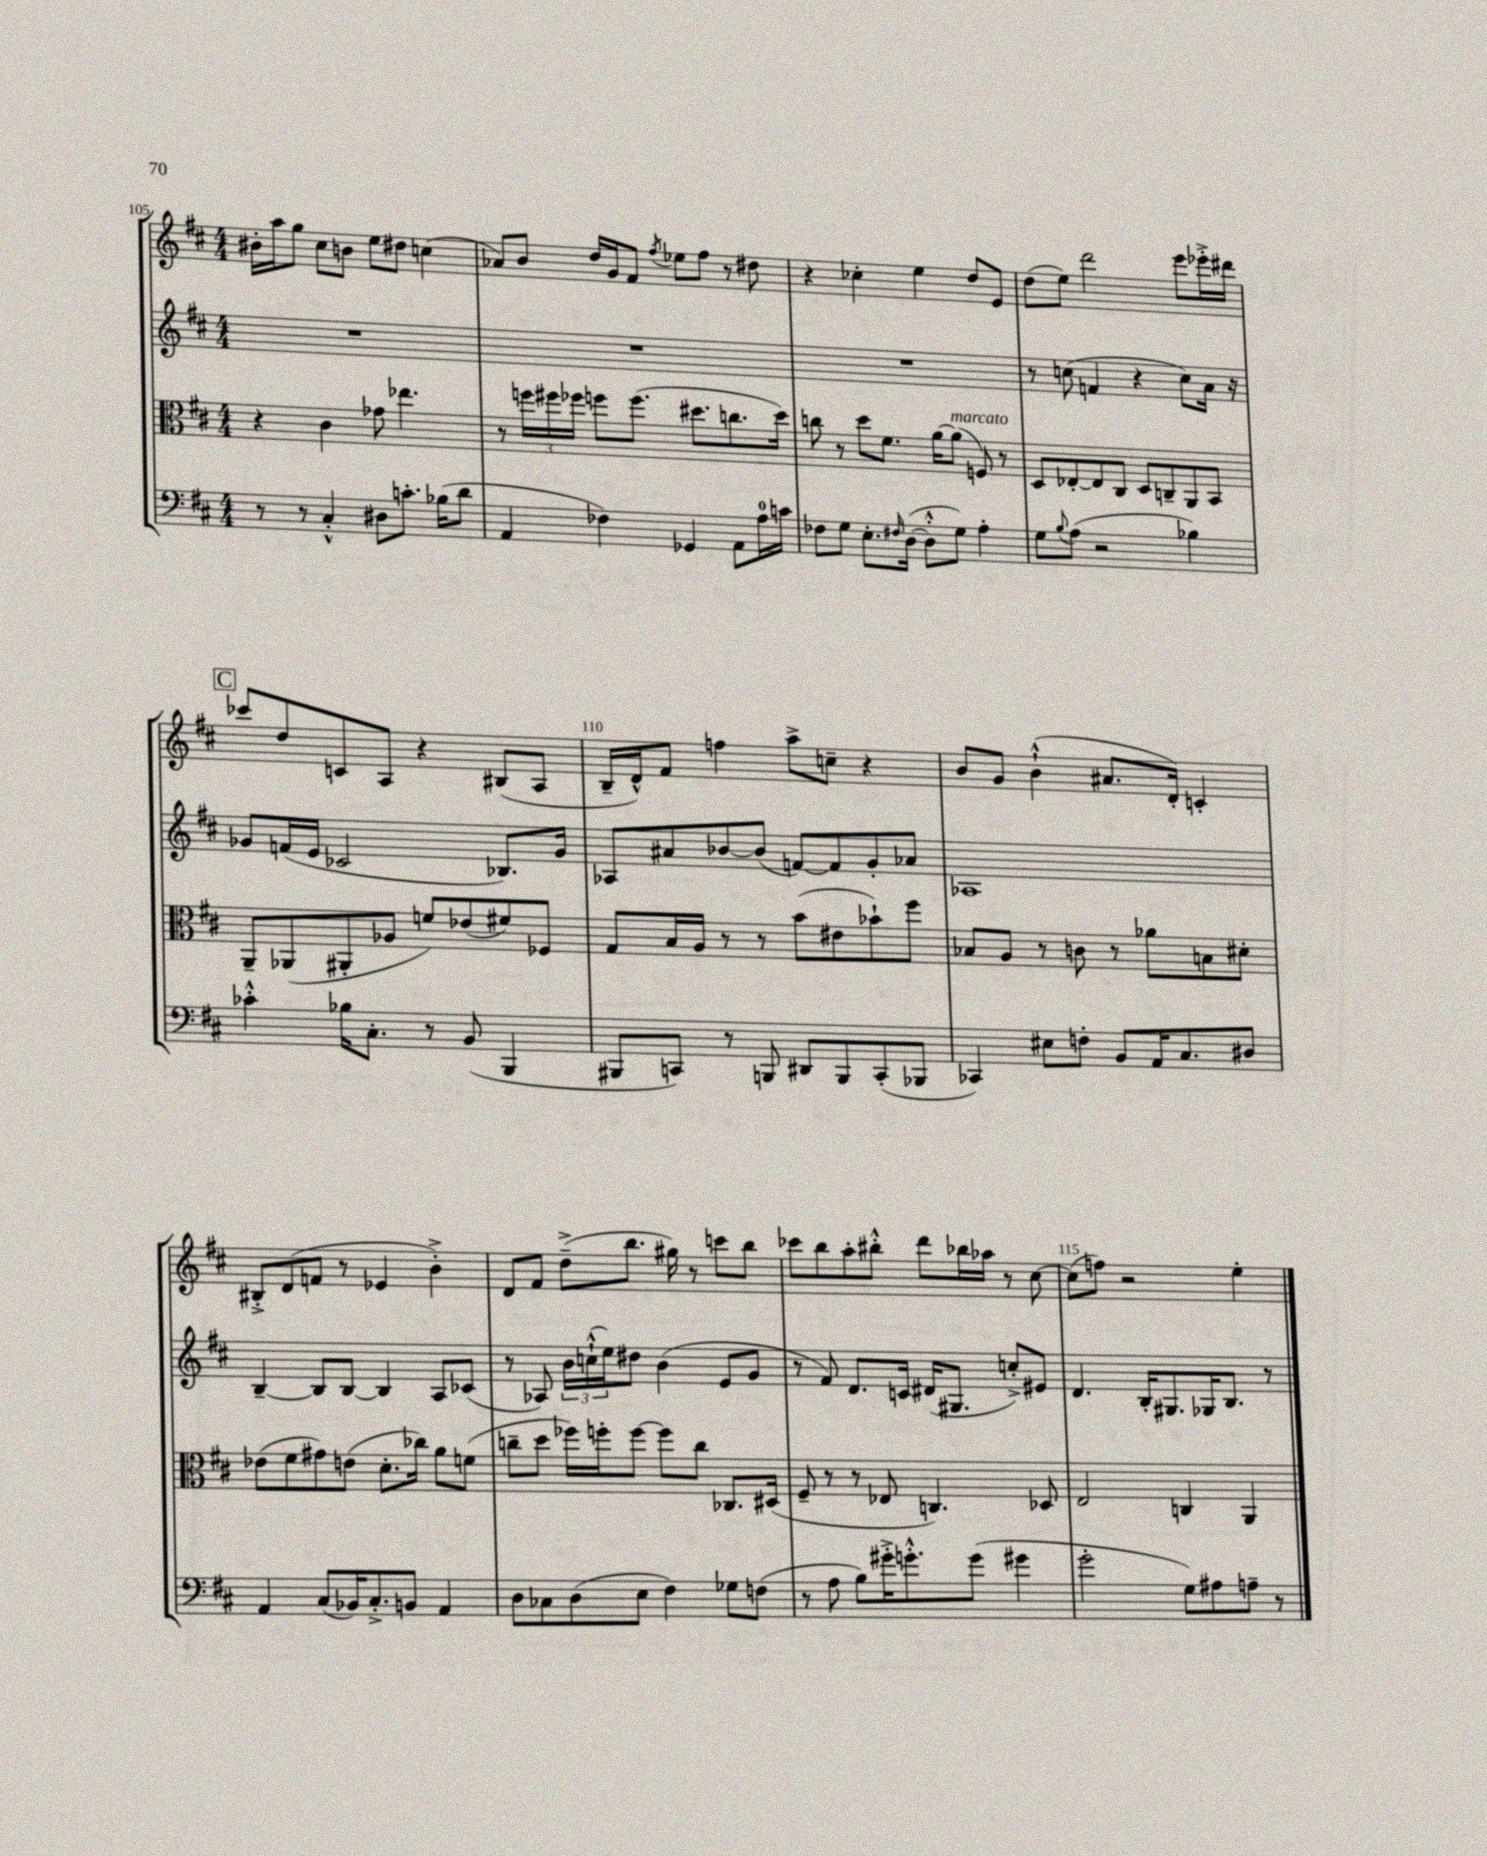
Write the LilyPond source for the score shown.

<<
\new StaffGroup <<
\new Staff = "s0" {
    \clef treble \key d \major \numericTimeSignature \time 4/4
    bis'16-. a''16 g''8 cis''8 b'8 e''8 dis''8 c''4( |
    aes'8) b'8 d''16 g'16 fis'8 \acciaccatura { fis''8 } ees''8 fis''8 r8 dis''8 |
    r4 ces''4-. e''4 d''8 e'8 |
    d''8( e''8) d'''2 e'''8 ees'''16-.-> dis'''16 |
    \mark \markup { \box "C" } ces'''8 d''8 c'8 a8 r4 bis8( a8 |
    b16-- d'16-^) fis'8 f''4 a''8-> c''8-- r4 |
    b'8 g'8 b'4-!-^( ais'8. d'16-.) c'4-. |
    bis8-.-> d'8( f'8 r8 ees'4 b'4-.->) |
    d'8 fis'8 d''8--->( b''8. gis''16) r8 c'''8 b''8 |
    ces'''8 b''8 a''8-. bis''8-.-^ d'''8 bes''16 aes''16 r8 cis''8~ |
    cis''8( f''8) r2 e''4-. \bar "|." |
}
\new Staff = "s1" {
    \clef treble \key d \major \numericTimeSignature \time 4/4
    R1 |
    R1 |
    R1 |
    r8 c''8( f'4 r4 c''8) a'16 r16 |
    \mark \markup { \box "C" } ges'8 f'16( e'16 ces'2 bes8.) ges'16 |
    aes8 ais'8 bes'8~ bes'8( f'8~) f'8 g'8-. aes'8 |
    aes1 |
    b4~-- b8 b8~ b4 a8 ces'8( |
    r8 aes8) \tuplet 3/2 { b'16 c''16-!-^( e''16) } dis''8 b'4( e'8 g'8 |
    r8 fis'8) d'8. c'16 dis'16( gis8. c''8-.->) eis'8 |
    d'4. b16-. gis8. ges16 b8. r8 \bar "|." |
}
\new Staff = "s2" {
    \clef alto \key d \major \numericTimeSignature \time 4/4
    r4 cis'4 ges'8 ees''4. |
    r8 \tuplet 3/2 { f''16 fis''16 fes''16 } f''8 f''8.( dis''8. c''8. dis''16) |
    c''8 r8 d''8 fis'8. a'16~ a'8^\markup { \italic "marcato" }( f8) r8 |
    d8 ees8~-. ees8 cis8 d8 c8-- a,8 b,8 |
    \mark \markup { \box "C" } a,8-- aes,8( ais,8-. aes8 f'8) ees'8( fis'8) fes8 |
    g8 b16 a16 r8 r8 b'8( eis'8 bes'8-!) fis''8 |
    bes8 a8 r8 c'8 r8 aes'8 b8 dis'8-. |
    ees'8( fis'8 gis'8) e'8( d'8.-. ces''16) a'8 f'8( |
    c''8-- d''8 fes''16) f''16-. f''8~ f''8 c''8 ces8. dis16( |
    fis8-- r8 r8 ees8 c4.) des8 |
    e2 c4 a,4 \bar "|." |
}
\new Staff = "s3" {
    \clef bass \key d \major \numericTimeSignature \time 4/4
    r8 r8 cis4-.-^ dis8 c'8.-. bes16( d'8 |
    a,4 fes4) ges,4 a,8 a16-0 c'16 |
    fes8 g8 e8.-. \grace { fis16 } d16~( d8-.-^ g8) a4-. |
    g8 \appoggiatura { b8 } a8( r2 bes4) |
    \mark \markup { \box "C" } ces'4-.-^ bes16 cis8.-. r8 b,8( b,,4 |
    bis,,8 c,8) r8 b,,8 dis,8 b,,8 c,8-.( bes,,8 |
    ces,4) eis8 f8-. b,8 a,16 cis8. dis8 |
    a,4 cis8( bes,16) cis8.-.-> b,8 a,4 |
    d8 ces8 d8( e8 fis4) ges8 f8( |
    r8 a8 b8) gis'16-.-> g'8.-.-^ g'8( gis'4 |
    g'2-. g8) ais8 a8-- r8 \bar "|." |
}
>>
>>
\layout { \context { \Score currentBarNumber = #105 \override BarNumber.break-visibility = ##(#f #t #t) barNumberVisibility = #(every-nth-bar-number-visible 5) } }
